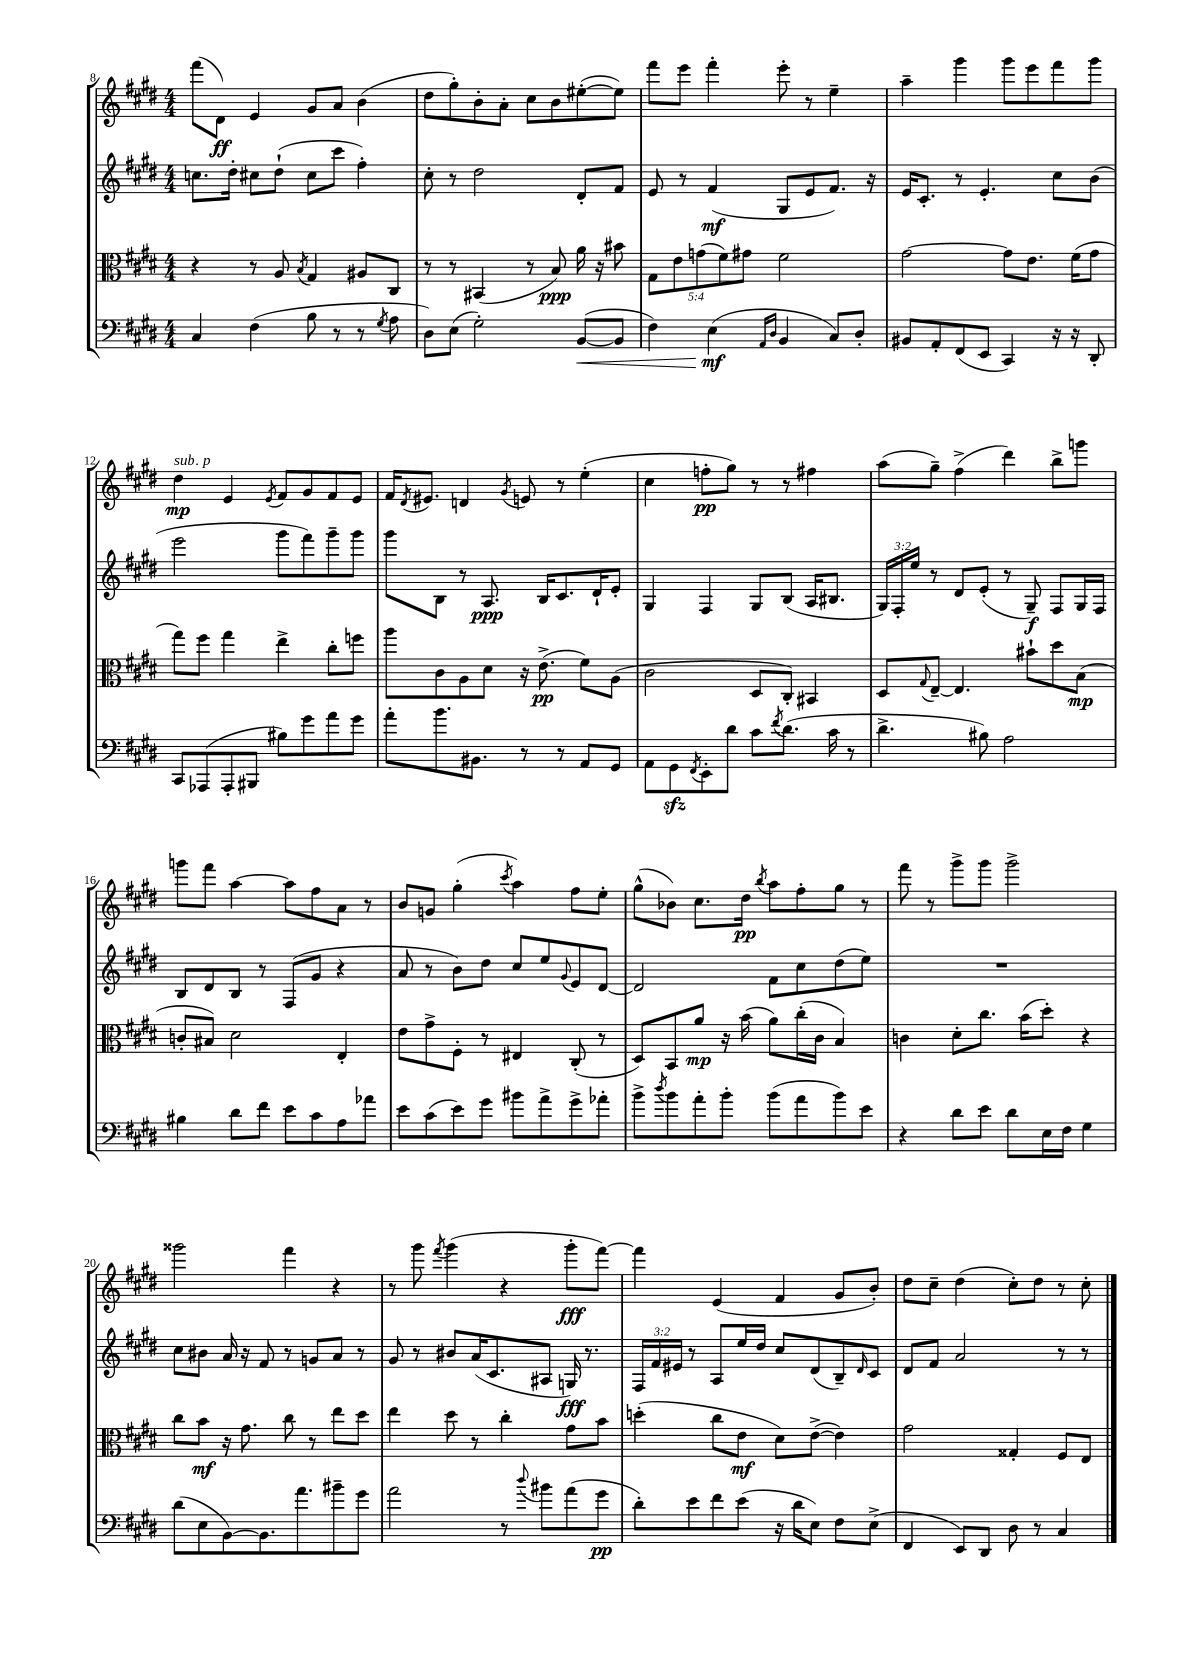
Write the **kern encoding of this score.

**kern	**dynam	**kern	**dynam	**kern	**dynam	**kern	**dynam
*part4	*part4	*part3	*part3	*part2	*part2	*part1	*part1
*staff4	*staff4	*staff3	*staff3	*staff2	*staff2	*staff1	*staff1
*clefF4	*	*clefC3	*	*clefG2	*	*clefG2	*
*k[f#c#g#d#]	*	*k[f#c#g#d#]	*	*k[f#c#g#d#]	*	*k[f#c#g#d#]	*
*M4/4	*	*M4/4	*	*M4/4	*	*M4/4	*
=8	=8	=8	=8	=8	=8	=8	=8
4C#/	.	4r	.	8.ccn\L	.	(8fff#\L	.
.	.	.	.	.	.	8d#\J)	ff
.	.	.	.	16dd#'\Jk	.	.	.
(4F#\	.	8r	.	8cc#X\L	.	4e/	.
.	.	8A/	.	(8dd#`\J	.	.	.
.	.	8qB/	.	.	.	.	.
8B\	.	4G#/	.	8cc#\L	.	8g#/L	.
8r	.	.	.	8ccc#\J	.	8a/J	.
8r	.	8A#X/L	.	4ff#'\)	.	(4b\	.
8qG#/	.	.	.	.	.	.	.
8A\	.	8C#/J	.	.	.	.	.
=9	=9	=9	=9	=9	=9	=9	=9
8D#\L)	.	8r	.	8cc#'\	.	8dd#\L	.
(8E\J	.	8r	.	8r	.	8gg#'\)	.
2G#'\)	.	(4BB#X/	.	2dd#\	.	8b'\	.
.	.	.	.	.	.	8a'\J	.
.	.	8r	.	.	.	8cc#\L	.
.	.	8B/)	ppp	.	.	8b\	.
!	!LO:HP:b	!	!	!	!	!	!
([8BB/L	<	16a\	.	8d#'/L	.	([8ee#X'\	.
.	.	16r	.	.	.	.	.
8BB/J]	.	8b#X\	.	8f#/J	.	8ee#\J])	.
=10	=10	=10	=10	=10	=10	=10	=10
4F#\)	.	10G#\L	.	8e/	.	8fff#\L	.
.	.	10e\	.	.	.	.	.
.	.	.	.	8r	.	8eee\J	.
.	.	(10gn\	.	.	.	.	.
(4E\	mf	.	.	(4f#/	mf	4fff#'\	.
.	.	10f#\)	.	.	.	.	.
.	.	10g#X\J	.	.	.	.	.
16qqAA/LL	.	.	.	.	.	.	.
16qqD#/JJ	.	.	.	.	.	.	.
4BB/	[	2f#\	.	8G#/L	.	8eee'\	.
.	.	.	.	8e/	.	8r	.
8C#/L)	.	.	.	8.f#/J)	.	4ee~\	.
8D#'/J	.	.	.	.	.	.	.
.	.	.	.	16r	.	.	.
=11	=11	=11	=11	=11	=11	=11	=11
8BB#X/L	.	[2g#\	.	16e/KL	.	4aa~\	.
.	.	.	.	8.c#'/J	.	.	.
8AA'/	.	.	.	.	.	.	.
(8FF#/	.	.	.	8r	.	4ggg#\	.
8EE/J	.	.	.	4.e'/	.	.	.
4CC#/)	.	8g#\L]	.	.	.	8ggg#\L	.
.	.	8.e\J	.	.	.	8eee\	.
16r	.	.	.	8cc#\L	.	8fff#\	.
16r	.	(16f#\KL	.	.	.	.	.
8DD#'/	.	8g#\J	.	(8b\J	.	8ggg#\J	.
!!LO:LB:g=z
=12	=12	=12	=12	=12	=12	=12	=12
!	!	!	!	!	!	!LO:TX:a:i:t=sub. p	!
8CC#/L	.	8gg#\L)	.	2eee\	.	4dd#\	mp
(8AAA-X/	.	8ff#\J	.	.	.	.	.
8AAA-'/	.	4gg#\	.	.	.	4e/	.
8BBB#X/J	.	.	.	.	.	.	.
.	.	.	.	.	.	8qe/	.
8B#X\L)	.	4ee^\	.	8ggg#\L	.	8f#/L	.
8g#\	.	.	.	8fff#\)	.	8g#/	.
8a\	.	8cc#'\L	.	8ggg#~\	.	8f#/	.
8g#\J	.	8ffn\J	.	8ggg#\J	.	8e/J	.
=13	=13	=13	=13	=13	=13	=13	=13
8a'\L	.	8aa\L	.	8ggg#\L	.	16f#/KL	.
.	.	.	.	.	.	8qd#/	.
.	.	.	.	.	.	8.e#X/J	.
8.b\	.	8c#\	.	8B\J	.	.	.
.	.	8A\	.	8r	.	4dn/	.
8.BB#X\J	.	.	.	.	.	.	.
.	.	8d#\J	.	8.A/	ppp	.	.
.	.	.	.	.	.	8qg#/	.
8r	.	16r	.	.	.	8en/	.
.	.	(8.e^\	pp	16B/KL	.	.	.
8r	.	.	.	8.c#/	.	8r	.
8AA/L	.	8f#\L)	.	.	.	(4ee'\	.
.	.	.	.	16d#`/K	.	.	.
8GG#/J	.	(8A\J	.	8e'/J	.	.	.
=14	=14	=14	=14	=14	=14	=14	=14
8AA\L	.	2c#\	.	4G#/	.	4cc#\	.
8GG#zz\	.	.	.	.	.	.	.
8qFF#/	.	.	.	.	.	.	.
8EE'\	.	.	.	4F#/	.	8ffn'\L	pp
8d#\J	.	.	.	.	.	8gg#\J)	.
8c#\L	.	8D#/L	.	8G#/L	.	8r	.
8qf#/	.	.	.	.	.	.	.
(8.d#\J	.	8C#'/J)	.	(8B/J	.	8r	.
.	.	4BB#X/	.	16A/KL	.	4ff#X\	.
16c#\	.	.	.	8.B#X/J	.	.	.
8r	.	.	.	.	.	.	.
=15	=15	=15	=15	=15	=15	=15	=15
4.d#^\	.	8D#/L	.	24G#/LL)	.	(8aa\L	.
.	.	.	.	24F#'/	.	.	.
.	.	.	.	24ee/JJ	.	.	.
.	.	8qqG#/	.	.	.	.	.
.	.	[8E~/J	.	8r	.	8gg#~\J)	.
.	.	4.E/]	.	8d#/L	.	(4ff#^\	.
8B#X\)	.	.	.	(8e'/J	.	.	.
2A\	.	.	.	8r	.	4ddd#\)	.
.	.	8b#X`\L	.	8G#~/)	f	.	.
.	.	8dd#\	.	8F#/L	.	8bb^\L	.
.	.	(8B\J	mp	16G#/L	.	8gggn\J	.
.	.	.	.	16F#/JJ	.	.	.
!!LO:LB:g=z
=16	=16	=16	=16	=16	=16	=16	=16
4B#X\	.	8cn'/L	.	8B/L	.	8gggn\L	.
.	.	8B#X/J)	.	8d#/	.	8fff#\J	.
8d#\L	.	2d#\	.	8B/J	.	[4aa\	.
8f#\J	.	.	.	8r	.	.	.
8e\L	.	.	.	(8F#/L	.	8aa\L]	.
8c#\	.	.	.	8g#/J	.	8ff#\	.
8A\	.	4E'/	.	4r	.	8a\J	.
8a-X\J	.	.	.	.	.	8r	.
=17	=17	=17	=17	=17	=17	=17	=17
8e\L	.	8e\L	.	8a/	.	8b/L	.
(8c#\	.	8g#^\	.	8r	.	8gn/J	.
8e\)	.	8F#'\J	.	8b\L)	.	(4gg#'\	.
8g#\J	.	8r	.	8dd#\J	.	.	.
.	.	.	.	.	.	8qccc#/	.
8b#X\L	.	4E#X/	.	8cc#/L	.	4aa\)	.
8a^\	.	.	.	8ee/	.	.	.
.	.	.	.	8qqg#/	.	.	.
8g#^\	.	(8C#'/	.	8e/	.	8ff#\L	.
8a-X'\J	.	8r	.	[8d#/J	.	8ee'\J	.
=18	=18	=18	=18	=18	=18	=18	=18
8b^\L	.	8D#/L)	.	2d#/]	.	(8gg#^^\L	.
8qdd#/	.	.	.	.	.	.	.
8b\	.	8BB/	.	.	.	8b-X\J)	.
8a'\	.	8a/J	mp	.	.	8.cc#\L	.
8b'\J	.	16r	.	.	.	.	.
.	.	(16b\	.	.	.	16dd#\Jk	pp
.	.	.	.	.	.	8qbb/	.
(8b\L	.	8a\L)	.	8f#\L	.	8aa\L	.
8a\	.	(16cc#'\L	.	8cc#\	.	8ff#'\	.
.	.	16c#\JJ	.	.	.	.	.
8b\)	.	4B/)	.	(8dd#\	.	8gg#\J	.
8e\J	.	.	.	8ee\J)	.	8r	.
=19	=19	=19	=19	=19	=19	=19	=19
4r	.	4cn\	.	1r	.	8fff#\	.
.	.	.	.	.	.	8r	.
8d#\L	.	8d#'\L	.	.	.	8ggg#^\L	.
8e\J	.	8.cc#\J	.	.	.	8ggg#\J	.
8d#\L	.	.	.	.	.	2ggg#^\	.
.	.	(16b\KL	.	.	.	.	.
16E\L	.	8dd#'\J)	.	.	.	.	.
16F#\JJ	.	.	.	.	.	.	.
4G#\	.	4r	.	.	.	.	.
!!LO:LB:g=z
=20	=20	=20	=20	=20	=20	=20	=20
(8d#\L	.	8cc#\L	.	8cc#\L	.	2ggg##X\	.
8E\	.	8b\J	mf	8b#X\J	.	.	.
[8BB\)	.	16r	.	16a/	.	.	.
.	.	8.g#\	.	16r	.	.	.
8.BB\]	.	.	.	8f#/	.	.	.
.	.	8cc#\	.	8r	.	4fff#\	.
8.a\	.	.	.	.	.	.	.
.	.	8r	.	8gn/L	.	.	.
8b#X~\	.	8ee\L	.	8a/J	.	4r	.
8g#\J	.	8dd#\J	.	8r	.	.	.
=21	=21	=21	=21	=21	=21	=21	=21
2a\	.	4ee\	.	8g#/	.	8r	.
.	.	.	.	8r	.	8ggg#\	.
.	.	.	.	.	.	8qfff#/	.
.	.	8dd#\	.	8b#X/L	.	(4ggg#\	.
.	.	8r	.	(16a/K	.	.	.
.	.	.	.	8.c#/	.	.	.
8r	.	4cc#'\	.	.	.	4r	.
8qqdd#/	.	.	.	.	.	.	.
8b#X\L	.	.	.	8A#X/J	.	.	.
(8a\	.	8g#\L	.	16Gn/)	fff	8ggg#'\L	fff
.	.	.	.	8.r	.	.	.
8g#\J	pp	8b\J	.	.	.	[8fff#\J)	.
=22	=22	=22	=22	=22	=22	=22	=22
8d#'\L)	.	(4ddn'\	.	24F#/LL	.	4fff#\]	.
.	.	.	.	24f#/	.	.	.
.	.	.	.	24e#X/JJ	.	.	.
8e\	.	.	.	8r	.	.	.
8f#\	.	8cc#\L	.	8A/L	.	(4e/	.
(8e\J	.	8e\J	mf	16ee/L	.	.	.
.	.	.	.	16dd#/JJ	.	.	.
16r	.	8d#\L)	.	8cc#/L	.	4f#/	.
16d#\KL	.	.	.	.	.	.	.
8E\J)	.	([8e^\J	.	(8d#/	.	.	.
8F#\L	.	4e\])	.	8B~/)	.	8g#/L	.
.	.	.	.	16qqd#/	.	.	.
(8E^\J	.	.	.	8c#/J	.	8b'/J)	.
=23	=23	=23	=23	=23	=23	=23	=23
4FF#/	.	2g#\	.	8d#/L	.	8dd#\L	.
.	.	.	.	8f#/J	.	8cc#~\J	.
8EE/L)	.	.	.	2a/	.	(4dd#\	.
8DD#/J	.	.	.	.	.	.	.
8D#\	.	4G##X'/	.	.	.	8cc#'\L)	.
8r	.	.	.	.	.	8dd#\J	.
4C#/	.	8F#/L	.	8r	.	8r	.
.	.	8E/J	.	8r	.	8cc#'\	.
==	==	==	==	==	==	==	==
*-	*-	*-	*-	*-	*-	*-	*-
